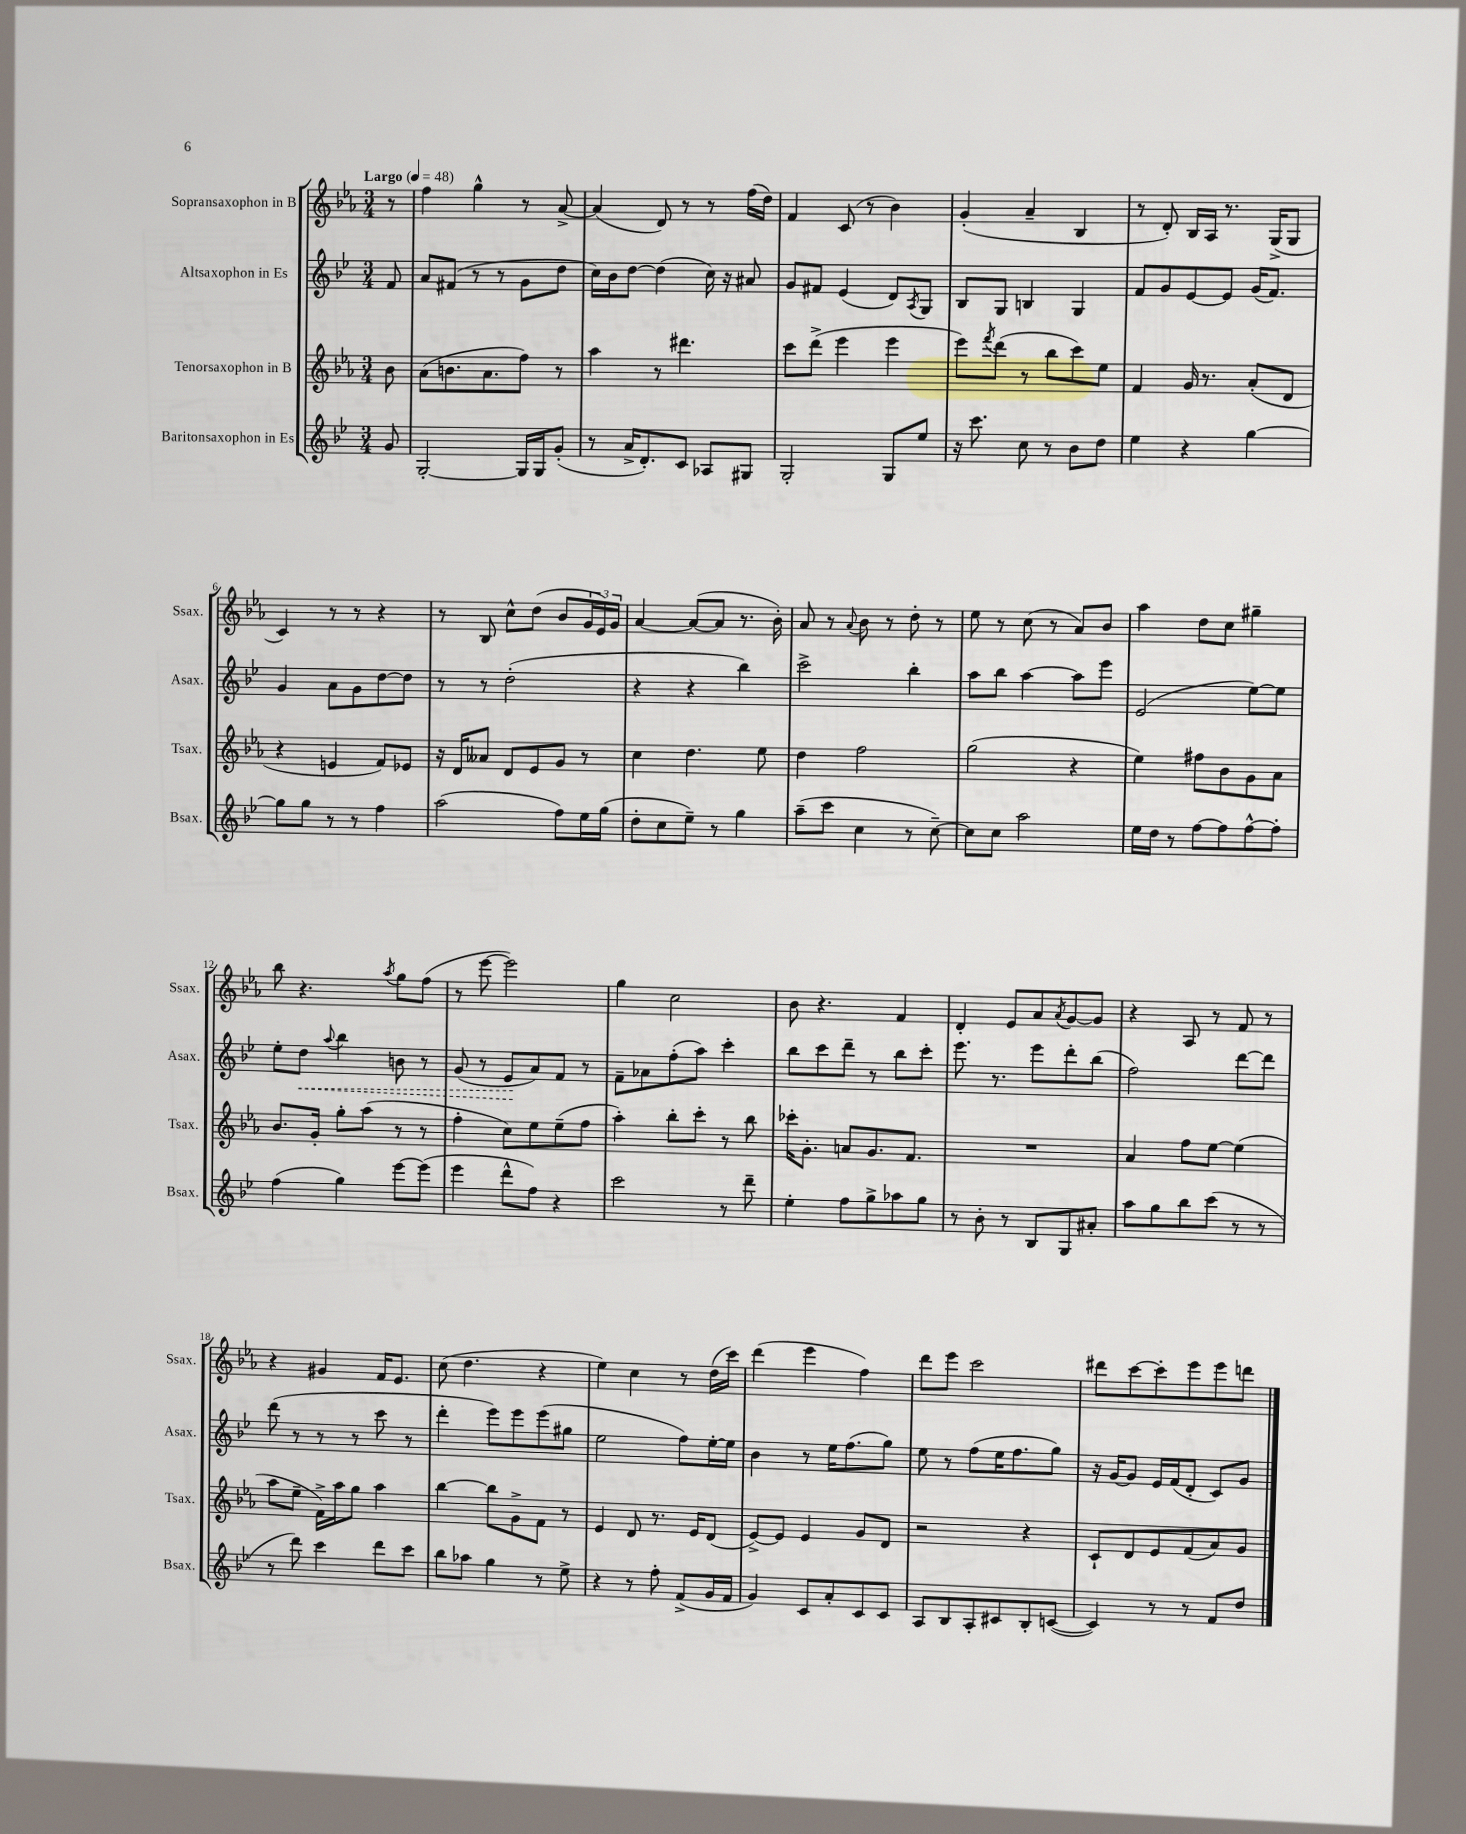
<<
\new StaffGroup <<
\new Staff = "s0" \with { instrumentName = "Sopransaxophon in B" shortInstrumentName = "Ssax." } {
    \clef treble \key ees \major \numericTimeSignature \time 3/4 \partial 8 \tempo "Largo" 4 = 48
    r8 |
    f''4 g''4-^ r8 aes'8~-> |
    aes'4( d'8) r8 r8 f''16( d''16) |
    f'4 c'8( r8 bes'4) |
    g'4-.( aes'4-- bes4 |
    r8 d'8-.) bes16 aes16 r8. g16->( g8 |
    c'4) r8 r8 r4 |
    r8 bes8 c''8-^ d''8( bes'8 \tuplet 3/2 { g'16 ees'16) g'16 } |
    aes'4~ aes'8~( aes'8 r8. bes'16-.) |
    aes'8 r8 \appoggiatura { aes'8 } bes'8 r8 d''8-. r8 |
    ees''8 r8 c''8( r8 aes'8) bes'8 |
    aes''4 d''8 c''8 gis''4-- |
    bes''8 r4. \acciaccatura { aes''8 } g''8 f''8( |
    r8 ees'''8~ ees'''2) |
    g''4 c''2 |
    bes'8 r4. f'4 |
    d'4-. ees'8 aes'8 \acciaccatura { aes'8 } g'8~ g'8 |
    r4 aes8 r8 f'8 r8 |
    r4 gis'4 f'16 ees'8. |
    c''8( d''4. r4 |
    ees''4) c''4 r8 d''16( c'''16) |
    d'''4( ees'''4 f''4) |
    d'''8 ees'''8 c'''2 |
    dis'''8 c'''8~ c'''8-. ees'''8 ees'''8 d'''8 \bar "|." |
}
\new Staff = "s1" \with { instrumentName = "Altsaxophon in Es" shortInstrumentName = "Asax." } {
    \clef treble \key bes \major \numericTimeSignature \time 3/4 \partial 8
    f'8 |
    a'8 fis'8( r8 r8 g'8 d''8 |
    c''16) bes'16 d''8~ d''4( c''16) r16 ais'8 |
    g'8 fis'8 ees'4( d'8) \acciaccatura { a8 } g8 |
    bes8 g8 b4 g4 |
    f'8 g'8 ees'8~ ees'8 g'16( f'8.) |
    g'4 a'8 g'8 d''8~ d''8 |
    r8 r8 d''2-.( |
    r4 r4 bes''4) |
    c'''2-> bes''4-. |
    a''8 bes''8 a''4~ a''8 ees'''8 |
    ees'2( ees''8~) ees''8 |
    ees''8-. \once \override Hairpin.style = #'dashed-line d''8\< \appoggiatura { a''8 } bes''4 b'8 r8 |
    g'8( r8 ees'8\! a'8) f'8 r8 |
    f'8-- aes'8 f''8-.( a''8) c'''4-. |
    bes''8 c'''8 d'''8-- r8 bes''8 c'''8-. |
    ees'''8. r8. ees'''8 d'''8-. bes''8( |
    f''2) d'''8~ d'''8 |
    d'''8( r8 r8 r8 c'''8 r8 |
    d'''4-. ees'''8) ees'''8 ees'''8( gis''8 |
    ees''2 f''8) ees''16~-. ees''16 |
    bes'4 r8 ees''16 f''8.( g''8) |
    ees''8 r8 f''8( ees''16 f''8. g''8) |
    r16 g'16~ g'8 ees'16 f'16( d'8-. c'8) g'8 \bar "|." |
}
\new Staff = "s2" \with { instrumentName = "Tenorsaxophon in B" shortInstrumentName = "Tsax." } {
    \clef treble \key ees \major \numericTimeSignature \time 3/4 \partial 8
    bes'8 |
    aes'8( b'8. aes'8. f''8) r8 |
    aes''4 r8 dis'''4. |
    c'''8 d'''8->( ees'''4 ees'''4 |
    ees'''8) \acciaccatura { f'''8 } d'''8( r8 bes''8 c'''8) ees''8 |
    f'4 g'16 r8. aes'8-.( d'8 |
    r4 e'4 f'8) ees'8 |
    r16 d'16 aeses'8 d'8 ees'8 g'8 r8 |
    c''4 d''4. ees''8 |
    d''4 f''2 |
    g''2( r4 |
    ees''4) fis''8 bes'8 g'8 aes'8 |
    bes'8. g'16-. g''8-. aes''8( r8 r8 |
    f''4-. c''8) ees''8 ees''8--( f''8 |
    aes''4-.) bes''8-. c'''8-. r8 bes''8 |
    ces'''16-. g'8.-. a'8 g'8. f'8. |
    R2. |
    aes'4 f''8 ees''8~ ees''4( |
    aes''8 ees''8-- f'16->) aes''16 g''8 aes''4 |
    bes''4~ bes''8 g'8-> f'8 r8 |
    ees'4 d'8 r8. ees'16 d'8( |
    ees'8~->) ees'8 ees'4 g'8 d'8 |
    r2 r4 |
    c'8-! d'8 ees'8 f'8( aes'8) g'8 \bar "|." |
}
\new Staff = "s3" \with { instrumentName = "Baritonsaxophon in Es" shortInstrumentName = "Bsax." } {
    \clef treble \key bes \major \numericTimeSignature \time 3/4 \partial 8
    g'8 |
    g2~-. g16 g16 g'8-.( |
    r8 a'16-> d'8.-.) c'8 aes8 gis8 |
    g2-. g8 ees''8 |
    r16 c'''8. c''8 r8 bes'8 d''8 |
    ees''4 r4 g''4~ |
    g''8 g''8 r8 r8 f''4 |
    a''2( f''8) ees''16 g''16( |
    d''8-. c''8 ees''8--) r8 g''4 |
    a''8--( c'''8 c''4 r8 c''8~--) |
    c''8 c''8 a''2 |
    ees''16 d''16 r8 f''8~ f''8 f''8~-^ f''8-. |
    f''4( g''4) ees'''8~ ees'''8( |
    ees'''4 d'''8-^ f''8) r4 |
    c'''2 r8 d'''8-- |
    ees''4-. f''8 g''8-> aes''8 g''8 |
    r8 bes'8-. r8 bes8 g8 ais'8-. |
    a''8 g''8 bes''8 c'''8( r8 r8 |
    r8 d'''8) c'''4 d'''8 c'''8 |
    bes''8 aes''8 g''4 r8 ees''8-> |
    r4 r8 f''8-. f'8->( g'16 f'16 |
    g'4) c'8 a'8-. c'8 c'8 |
    a8 bes8 a8-. cis'8 bes8-. c'8~( |
    c'4) r8 r8 f'8 d''8 \bar "|." |
}
>>
>>
